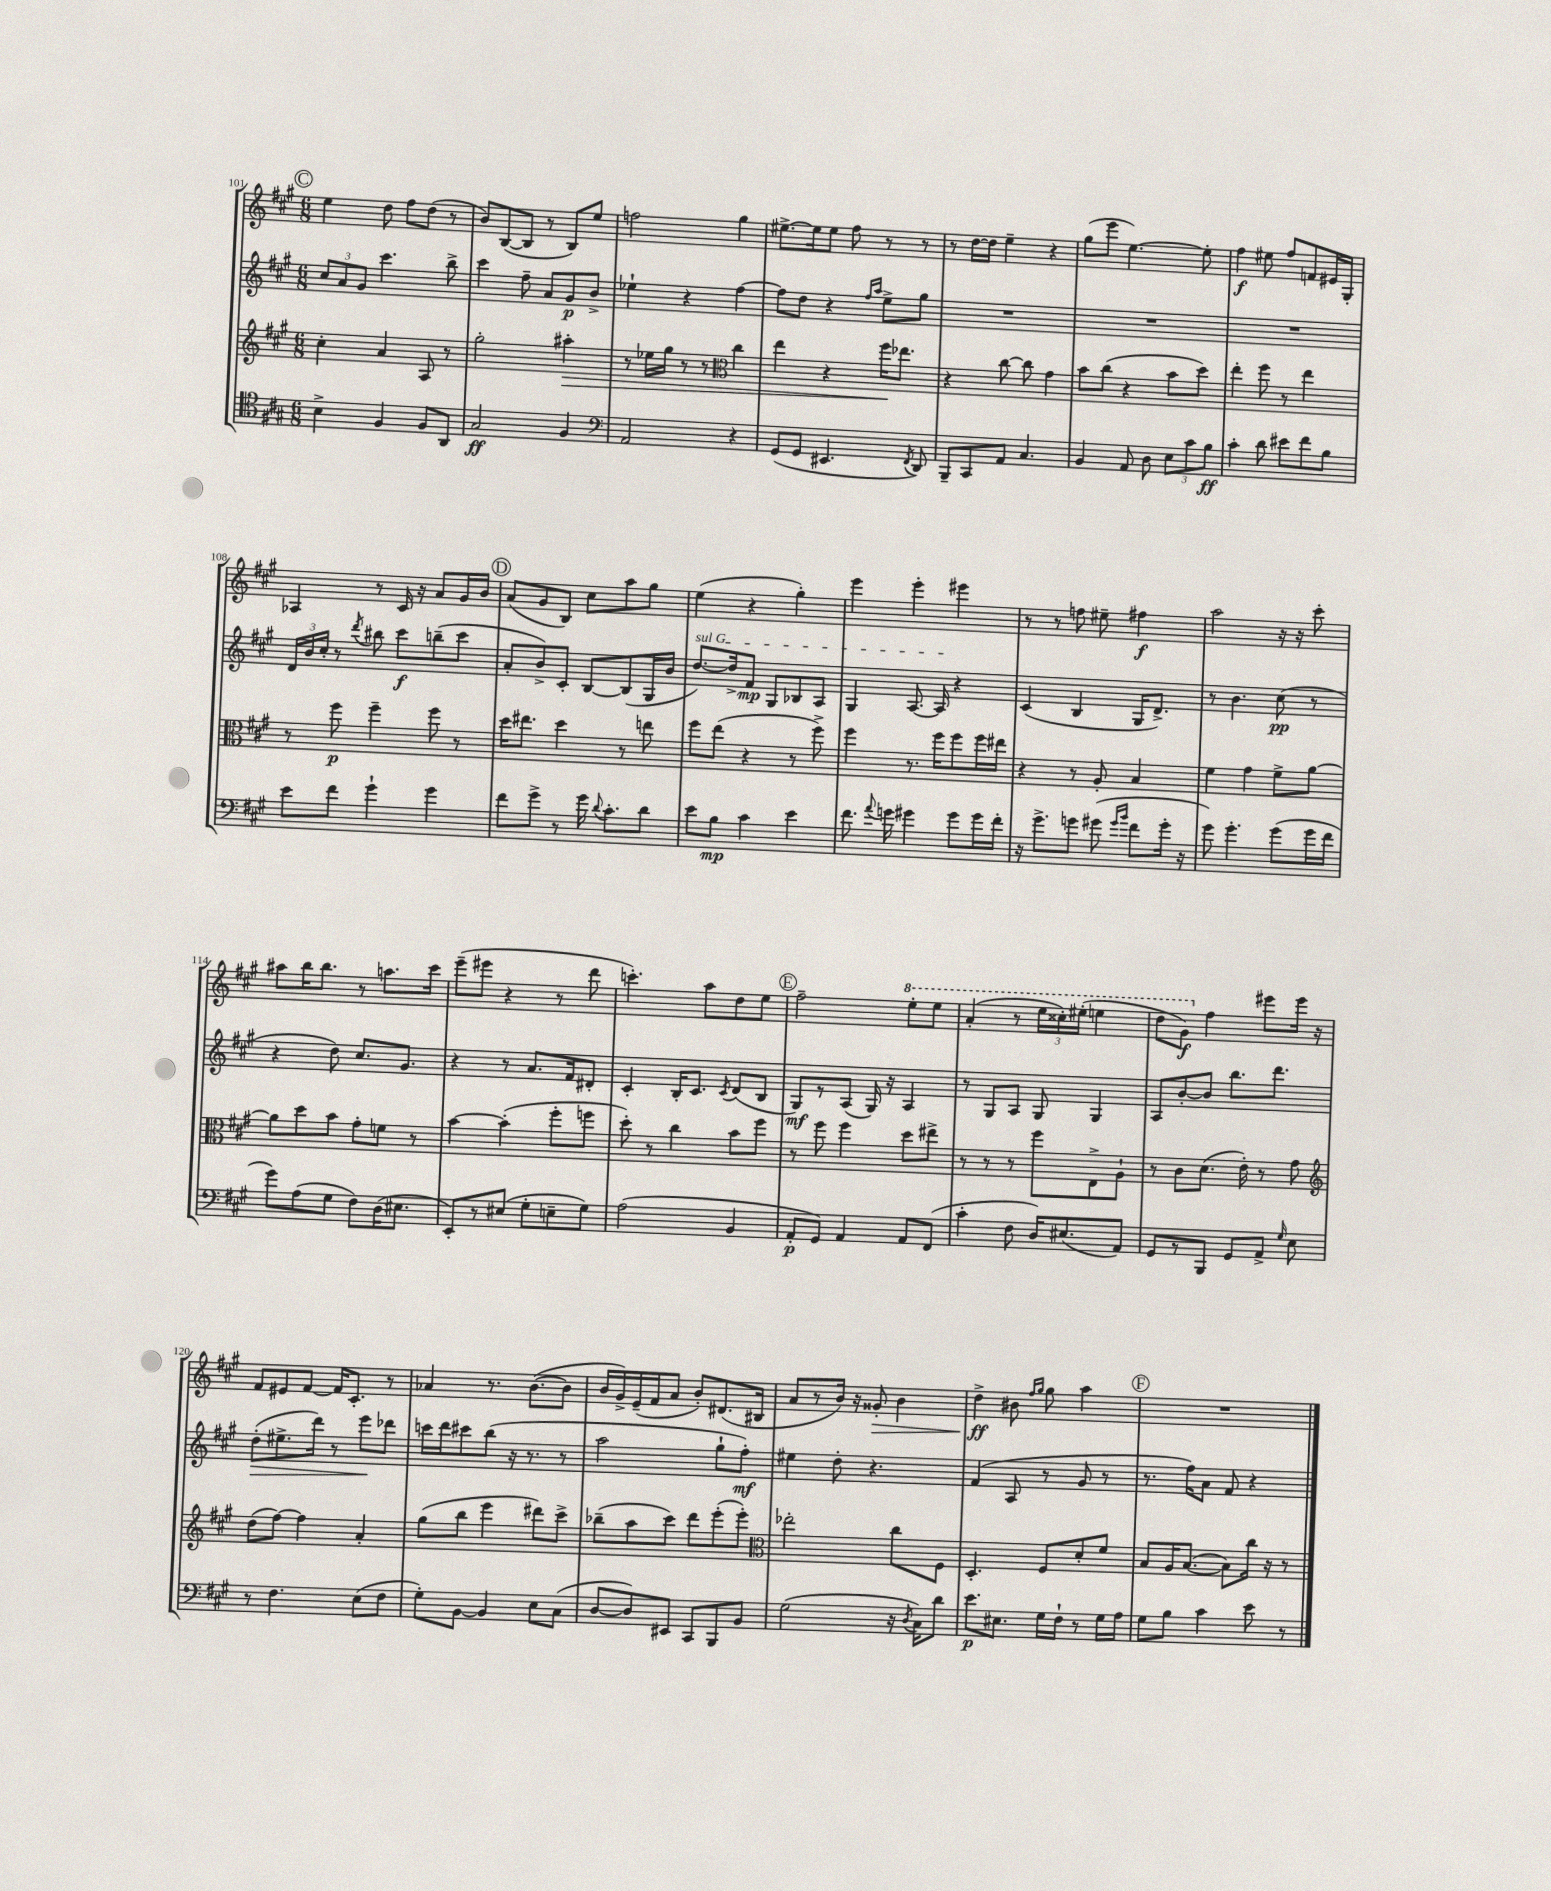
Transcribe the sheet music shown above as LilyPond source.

<<
\new StaffGroup <<
\new Staff = "s0" {
    \clef treble \key a \major \numericTimeSignature \time 6/8
    \autoBeamOff \mark \markup { \circle "C" } e''4 d''8 fis''8[ d''8]( r8 |
    b'8[) b8~( b8] r8 b8[) e''8] |
    f''2 gis''4 |
    eis''8.[~-> eis''16 eis''8] fis''8 r8 r8 |
    r8 d''16[~ d''16] e''4-- r4 |
    gis''8[( e'''8] e''4.~) e''8-. |
    fis''4\f eis''8 fis''8[ f'8 eis'16 gis16]-. |
    aes4 r8 cis'16 r16 a'8[ gis'16 b'16] |
    \mark \markup { \circle "D" } a'8[( gis'8 b8]) cis''8[ a''8 gis''8] |
    e''4( r4 gis''4-.) |
    e'''4 e'''4-. eis'''4 |
    r8 r8 f''8 eis''8-- fis''4\f |
    a''2 r16 r16 cis'''8-. |
    ais''8[ b''16 b''8.] r8 a''8.[ cis'''16] |
    e'''8[--( eis'''8] r4 r8 d'''8 |
    c'''4.-.) a''8[ d''8 e''8] |
    \mark \markup { \circle "E" } fis''2-- \ottava #1 e'''8[-. e'''8] |
    a''4-.( r8 \tuplet 3/2 { e'''16[ cisis'''16-.) eis'''16]-.( } e'''4 |
    d'''8[ gis''8]\f) \ottava #0 fis''4 eis'''8[ eis'''16] r16 |
    fis'8[ eis'8 fis'8]~ fis'16[ cis'8.]-. r8 |
    aes'4 r8. b'8.[~( b'8] |
    b'16[ gis'16->) e'16--( fis'16 a'8] b'8[-.) dis'8.( bis16] |
    a'8[ r8 b'16]) r16 gisis'8-.\> b'4 |
    d''4->\ff\! bis'8 \grace { fis''16[ gis''16] } gis''8 a''4 |
    \mark \markup { \circle "F" } R2. \bar "|." |
}
\new Staff = "s1" {
    \clef treble \key a \major \numericTimeSignature \time 6/8
    \autoBeamOff \mark \markup { \circle "C" } \tuplet 3/2 { cis''8[ a'8 gis'8] } cis'''4. b''8-> |
    cis'''4 fis''8-- a'8[ gis'8\p b'8]-> |
    ees''4-! r4 fis''4~ |
    fis''8[ d''8] r4 \grace { fis''16[ a''16] } e''8[-> gis''8] |
    R2. |
    R2. |
    R2. |
    \tuplet 3/2 { d'16[ b'16 cis''16]-. } r8 \acciaccatura { d'''8 } bis''8 cis'''8[\f b''8--( cis'''8] |
    \mark \markup { \circle "D" } a'8[-. b'8->) cis'8]-. b8[~ b8( gis16 b'16] |
    \once \override TextSpanner.bound-details.left.text = \markup { \italic "sul G" } d''8.[~\startTextSpan) d''16-> fis'8]\mp gis8[ bes8 a8] |
    gis4 a8.~ a16\stopTextSpan r4 |
    cis'4( b4 gis16[ d'8.]->) |
    r8 b'4. cis''8\pp( r8 |
    r4 d''8) cis''8.[ gis'8.] |
    r4 r8 a'8.[ fis'16 dis'8]-. |
    cis'4-. b16[-. cis'8.] \acciaccatura { cis'8 } d'8[( b8] |
    \mark \markup { \circle "E" } gis8[\mf) r8 a8]( gis16) r16 a4 |
    r8 gis8[ a8] gis8 gis4 |
    a8[ b'8~-. b'8] b''8.[ d'''8.] |
    d''8[-.\>( eis''8.-> d'''16]) r8 e'''8[\! des'''8] |
    c'''16[ d'''16 cis'''8 b''8]( r16 r8. r8 |
    a''2 gis''8[-! fis''8]-.\mf) |
    eis''4 d''8-. r4. |
    fis'4( a8 r8 gis'8 r8 |
    \mark \markup { \circle "F" } r8. fis''16[) a'8] fis'8 r4 \bar "|." |
}
\new Staff = "s2" {
    \clef treble \key a \major \numericTimeSignature \time 6/8
    \autoBeamOff \mark \markup { \circle "C" } cis''4-. a'4 a8 r8 |
    gis''2-. ais''4-.\> |
    r8 ees''16[ gis''16] r8 r8 \clef alto cis''4 |
    e''4 r4 fis''16[\! ees''8.] |
    r4 cis''8~ cis''8 gis'4 |
    b'8[ cis''8]( r4 b'8[ d''8]) |
    e''4-. fis''8 r8 e''4 |
    r8 fis''8\p fis''4-- fis''8 r8 |
    \mark \markup { \circle "D" } d''16[ eis''8.] d''4 r8 e''8 |
    fis''8[ e''8]( r4 r8 fis''8->) |
    fis''4 r8. fis''16[ fis''8 fis''16 eis''16] |
    r4 r8 a8-. b4 |
    fis'4 gis'4 fis'8[-> a'8]~ |
    a'8[ d''8 b'8] gis'8[-. f'8] r8 |
    b'4~ b'4-.( fis''8[-. f''8] |
    d''8-.) r8 cis''4 b'8[ fis''8] |
    \mark \markup { \circle "E" } r8 fis''8 fis''4 d''8[ eis''8]-> |
    r8 r8 r8 fis''8[ e8-> a8]-! |
    r8 cis'8[ d'8.]( e'16-.) r8 gis'8 |
    \clef treble d''8[( fis''8]~) fis''4 a'4-. |
    gis''8[( b''8] e'''4 dis'''8[) cis'''8]-> |
    bes''8[--( a''8 cis'''8]) d'''8[ e'''8-.( e'''8]-.) |
    \clef alto ees''2-. cis''8[ fis8] |
    d4.-. fis8[ d'8-. fis'8] |
    \mark \markup { \circle "F" } b8[ a16 b8.]~( b8[) cis''16] r16 r8 \bar "|." |
}
\new Staff = "s3" {
    \clef tenor \key a \major \numericTimeSignature \time 6/8
    \autoBeamOff \mark \markup { \circle "C" } b4-> fis4 fis8[ a,8] |
    gis2\ff fis4 |
    \clef bass a,2 r4 |
    gis,8[( gis,8] eis,4. \acciaccatura { fis,8 } d,8) |
    b,,8[-- cis,8 a,8] cis4. |
    b,4 a,8 d8 \tuplet 3/2 { e8[ cis'8 b8]\ff } |
    cis'4-. d'8 eis'8[ fis'8 b8] |
    e'8[ fis'8] gis'4-! gis'4 |
    \mark \markup { \circle "D" } fis'8[ gis'8]-> r8 gis'16 \appoggiatura { d'8 } cis'8.[-. d'8] |
    e'8[ b8]\mp cis'4 e'4 |
    fis'8. \appoggiatura { a'8 } g'16 gis'4 gis'8[ gis'16 fis'16]-. |
    r16 gis'8.[-> g'8] gis'8( \grace { gis'16[ b'16] } fis'8[ gis'16]-. r16 |
    gis'8) gis'4.-. gis'8[( gis'16 fis'16] |
    gis'8[) a8( gis8] fis8[) d16( eis8.] |
    e,8[-.) r8 eis8]( gis8[-. e8-- gis8]) |
    a2( b,4 |
    \mark \markup { \circle "E" } a,8[-.\p gis,8]) a,4 a,8[ fis,8]( |
    cis'4-. fis8 d16[) eis8.( a,8]) |
    gis,8[ r8 b,,8] gis,8[ a,8]-> \grace { gis16 } e8 |
    r8 fis4. e8[( fis8] |
    gis8[-.) b,8]~ b,4 e8[ cis8]( |
    d8[~ d8) eis,8] cis,8[ b,,8 b,8] |
    gis2( r16 \acciaccatura { d8 } cis16[) d'8] |
    e'8.[\p eis8.] gis16[ fis16]-! r8 gis16[ a16] |
    \mark \markup { \circle "F" } gis8[ b8] cis'4 e'8 r8 \bar "|." |
}
>>
>>
\layout { \context { \Score currentBarNumber = #101 } }
